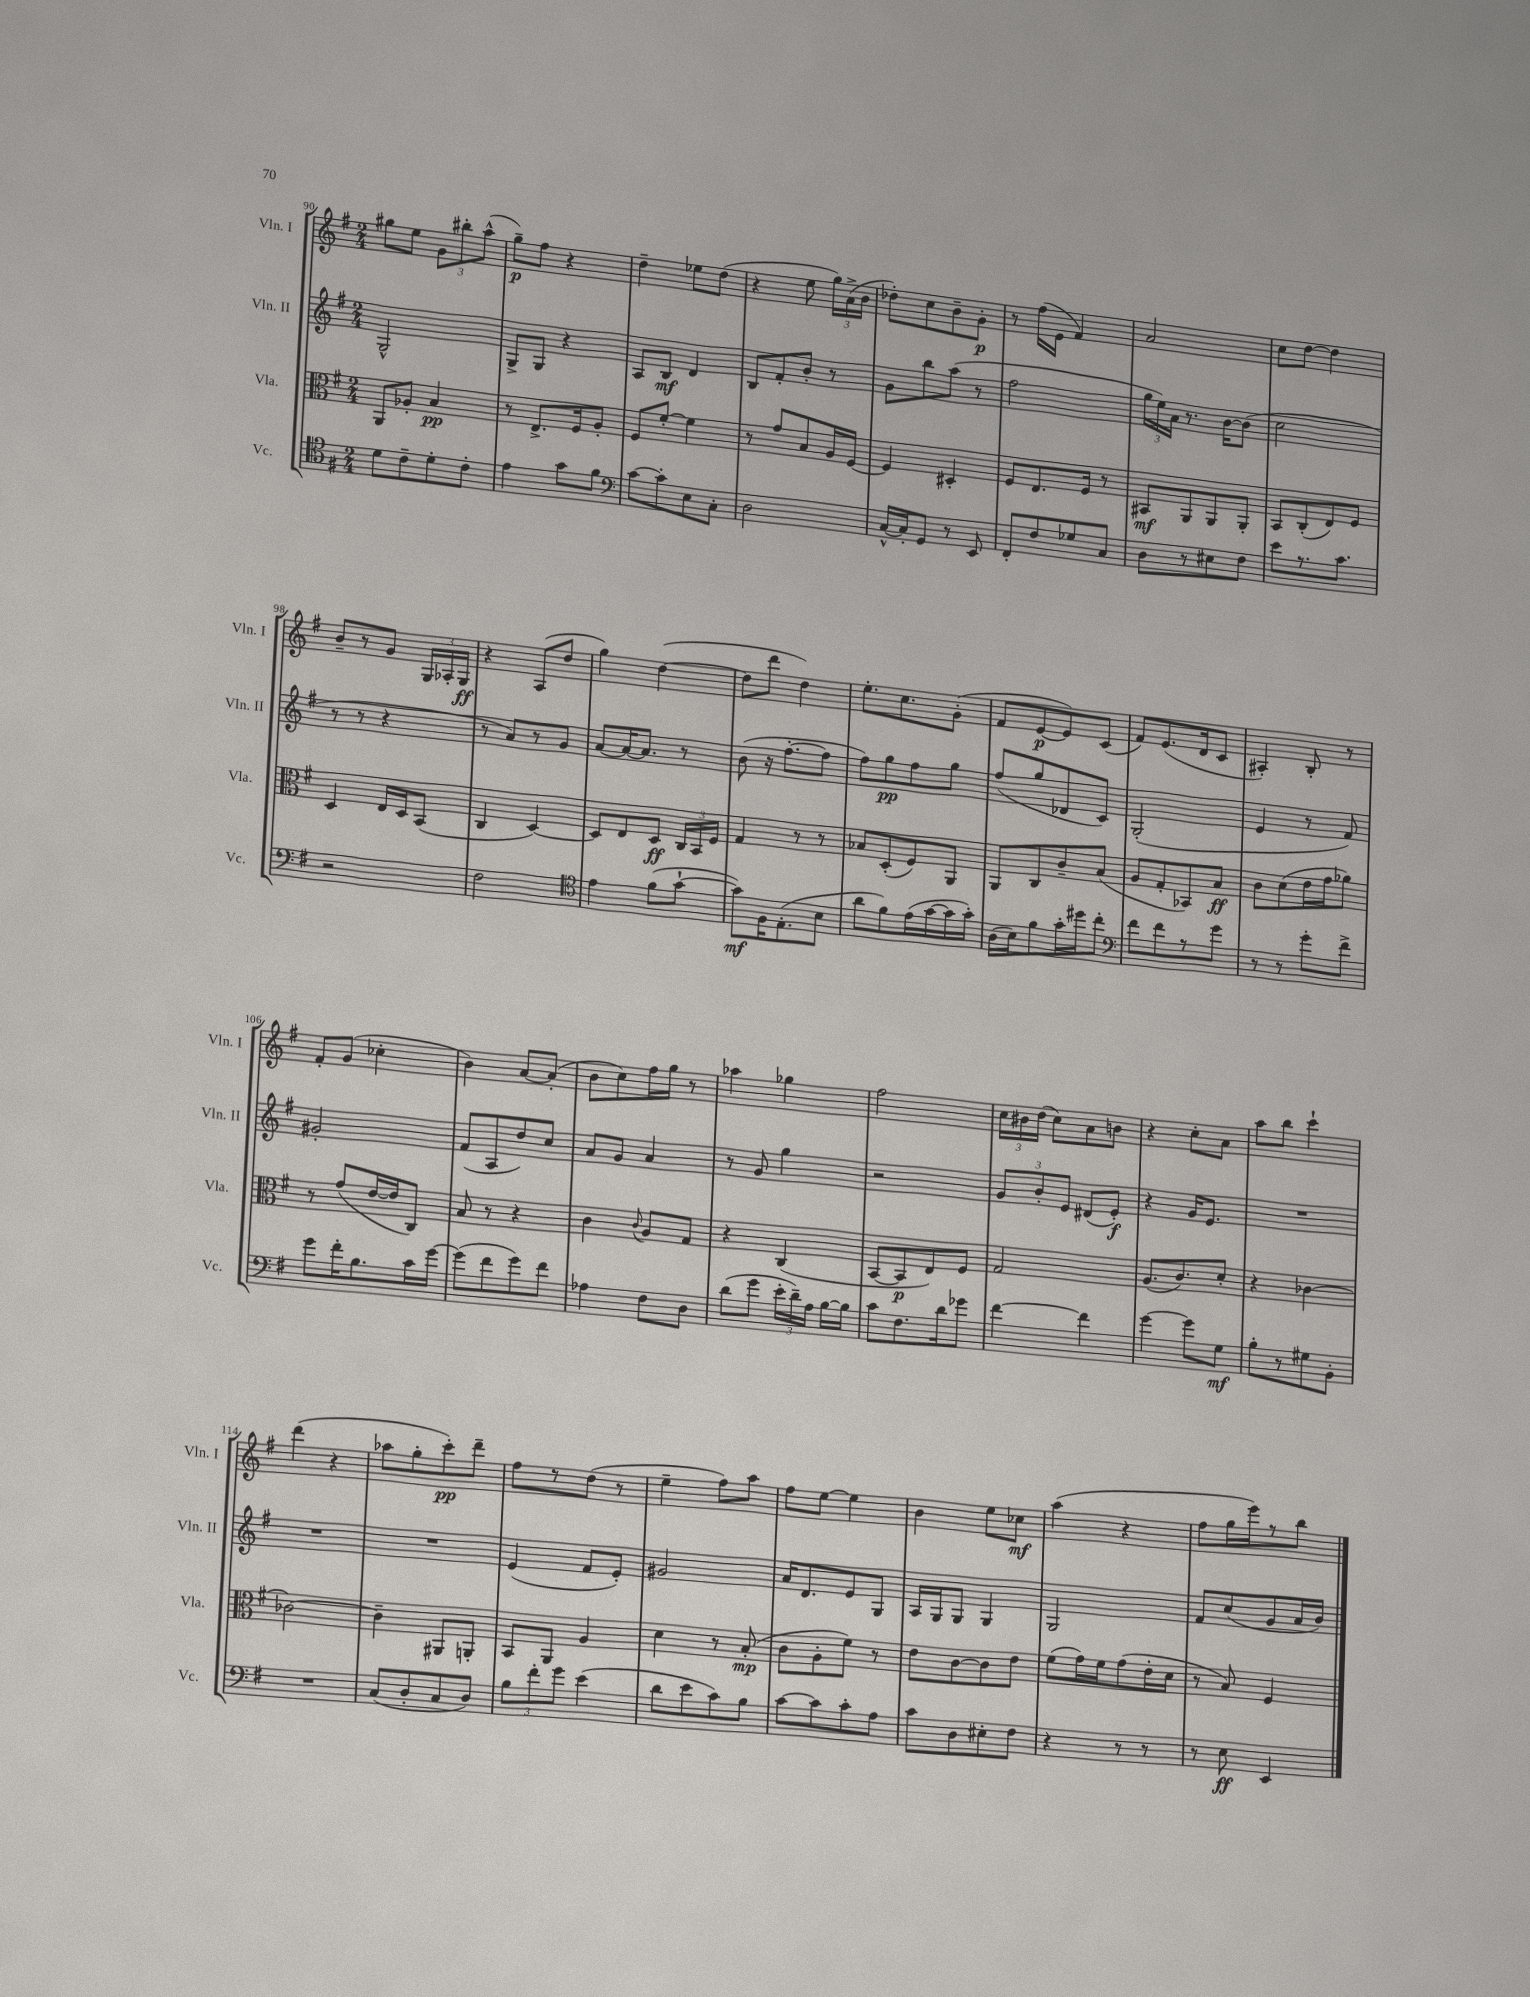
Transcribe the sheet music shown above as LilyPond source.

<<
\new StaffGroup <<
\new Staff = "s0" \with { instrumentName = "Vln. I" shortInstrumentName = "Vln. I" } {
    \clef treble \key g \major \numericTimeSignature \time 2/4
    \autoBeamOff gis''8[ e''8] \tuplet 3/2 { g'8[ bis''8-. a''8]-^( } |
    g''8[--\p) fis''8] r4 |
    d''4-- ees''8[ d''8]( |
    r4 e''8 \tuplet 3/2 { g''16[) a'16->( b'16] } |
    des''8[-.) c''8 b'8-- g'8]-.\p |
    r8 fis''16[( e'16] fis'4) |
    a'2 |
    c''8[ d''8]~ d''4 |
    b'8[-- r8 g'8] \tuplet 3/2 { g16[ aes16-. g16]\ff } |
    r4 a8[( d''8] |
    g''4) d''4~( |
    d''8[ d'''8] d''4) |
    e''8.[-. c''8. g'8]-.( |
    fis'8[ e'8~\p e'8) c'8]( |
    fis'8[) e'8.( d'16 c'8] |
    ais4-.) b8-. r8 |
    fis'8[-. g'8]( ces''4-. |
    b'4) a'8[~ a'8]-.( |
    b'8[ c''8) fis''16 g''16] r8 |
    aes''4 ges''4 |
    fis''2 |
    \tuplet 3/2 { c''16[ bis'16 d''16]( } c''8[) a'8 b'8] |
    r4 c''8[-. a'8] |
    a''8[ b''8] c'''4-! |
    d'''4( r4 |
    aes''8[ g''8-. c'''8-.\pp) d'''8]-- |
    fis''8[ r8 d''8]( r8 |
    e''4-- fis''8[) a''8] |
    fis''8[ e''8]~ e''4 |
    b'4 e''8[ ces''8]\mf |
    a''4( r4 |
    fis''8[ g''16 e'''16) r8 b''8] \bar "|." |
}
\new Staff = "s1" \with { instrumentName = "Vln. II" shortInstrumentName = "Vln. II" } {
    \clef treble \key g \major \numericTimeSignature \time 2/4
    \autoBeamOff g2-^ |
    g8[-> g8] r4 |
    a8[ b8]\mf d'4 |
    b8[ fis'8-. b'8]-. r8 |
    g'8[ b''8 a''8]( r8 |
    fis''2 |
    \tuplet 3/2 { g''16[ e''16) a'16] } r8. b'16[~ b'8]( |
    c''2 |
    r8 r8 r4 |
    r8 a'8[) r8 g'8] |
    a'8[~ a'16~ a'8.] r8 |
    b'8( r16 fis''8.[~-. fis''8] |
    fis''8[) g''8\pp fis''8 g''8] |
    fis''8[( g''8 des'8 c'8]) |
    g2-.( |
    e'4 r8 fis'8) |
    gis'2-. |
    fis'8[( a8 d''8) c''8] |
    a'8[ g'8] a'4 |
    r8 g'8 g''4 |
    r2 |
    \tuplet 3/2 { g'8[ b'8-. e'8] } dis'8[( e'8]-.\f) |
    r4 g'16[ e'8.] |
    R2 |
    R2 |
    R2 |
    e'4( fis'8[ e'8]-.) |
    gis'2 |
    a'16[ d'8. e'8 g8] |
    a16[ g16 g8] g4 |
    g2 |
    fis'8[ c''8( g'8 a'16 b'16]) \bar "|." |
}
\new Staff = "s2" \with { instrumentName = "Vla." shortInstrumentName = "Vla." } {
    \clef alto \key g \major \numericTimeSignature \time 2/4
    \autoBeamOff a,8[ aes8]-. b4\pp |
    r8 e8.[-> fis16 a8]-. |
    fis8[ fis'8]~-. fis'4 |
    r8 g'8[ b8 a16 fis16]~ |
    fis4 dis4-. |
    fis8[ e8. fis16] r8 |
    bis,8[\mf a,8 a,8 a,8]-. |
    b,8[ c8-.( e8) fis8] |
    d4 e16[ d16 b,8]( |
    c4 d4~) |
    d8[ e8 d8]\ff \tuplet 3/2 { c16[ b,16 fis16] } |
    g4 r8 r8 |
    bes8[ d8-.( fis8) a,8] |
    a,8[ c8 c'8-- b8]( |
    a8[ g8-. bes,8) b8]\ff |
    c'8[ d'8( e'16 g'16 aes'8]) |
    r8 g'8[( e'16~ e'16 c8]) |
    b8 r8 r4 |
    c'4 \appoggiatura { c'8 } a8[ g8] |
    r4 c4( |
    b,8[~ b,8\p e8) fis8] |
    g2 |
    a8.[( c'8.) d'8]-. |
    r4 ces'4~ |
    ces'2~ |
    ces'4-- ais,8[ a,8]-. |
    b,8[ a,8] a4 |
    d'4 r8 b8-.\mp( |
    c'8[ a8-. fis'8]) r8 |
    e'8[ c'8~ c'8 e'8] |
    fis'8[( g'16) fis'16 g'8( e'16-. d'16] |
    r8 b8) fis4 \bar "|." |
}
\new Staff = "s3" \with { instrumentName = "Vc." shortInstrumentName = "Vc." } {
    \clef tenor \key g \major \numericTimeSignature \time 2/4
    \autoBeamOff d'8[ c'8-- d'8-. c'8]-. |
    e'4 g'8[ fis'8] |
    \clef bass c'8[~ c'8-. e8 c8]-. |
    d2 |
    c16[~-^ c16-. g,8] r8 e,8 |
    fis,8[-. fis8 ges8 c8] |
    d8[ r8 eis8 fis8] |
    e'8[ r8. c'8.] |
    r2 |
    fis2 |
    \clef tenor e'4 fis'8[( g'8]~-! |
    g'8[\mf) fis16 e8.-.( b8] |
    a'8[ fis'8) e'16( g'16~ g'16 g'16]-.) |
    a16[( b16) fis'8 g'16-. dis''16 c''8]-. |
    \clef bass fis'8[ fis'8 r8 g'8] |
    r8 r8 g'8[-. fis'8]-> |
    g'8[ fis'16-. b8. c'16 g'16]~ |
    g'8[( fis'8 g'8) fis'8] |
    aes4 fis8[ d8] |
    d'8[( g'8] \tuplet 3/2 { e'16[-. d'16--) a16] } b16[~ b16] |
    c'8[ fis8. d'16 ges'8] |
    fis'4~ fis'4 |
    g'4~ g'8[ g8]\mf |
    b8[-. r8 gis8 b,8]-. |
    R2 |
    c8[( d8-. c8 d8]) |
    \tuplet 3/2 { b8[ fis'8-. g'8] } e'4( |
    d'8[ e'8 c'8) b8] |
    c'8[~ c'8 c'8-. a8] |
    c'8[ d8 eis8-. fis8] |
    r4 r8 r8 |
    r8 e8\ff e,4 \bar "|." |
}
>>
>>
\layout { \context { \Score currentBarNumber = #90 } }
